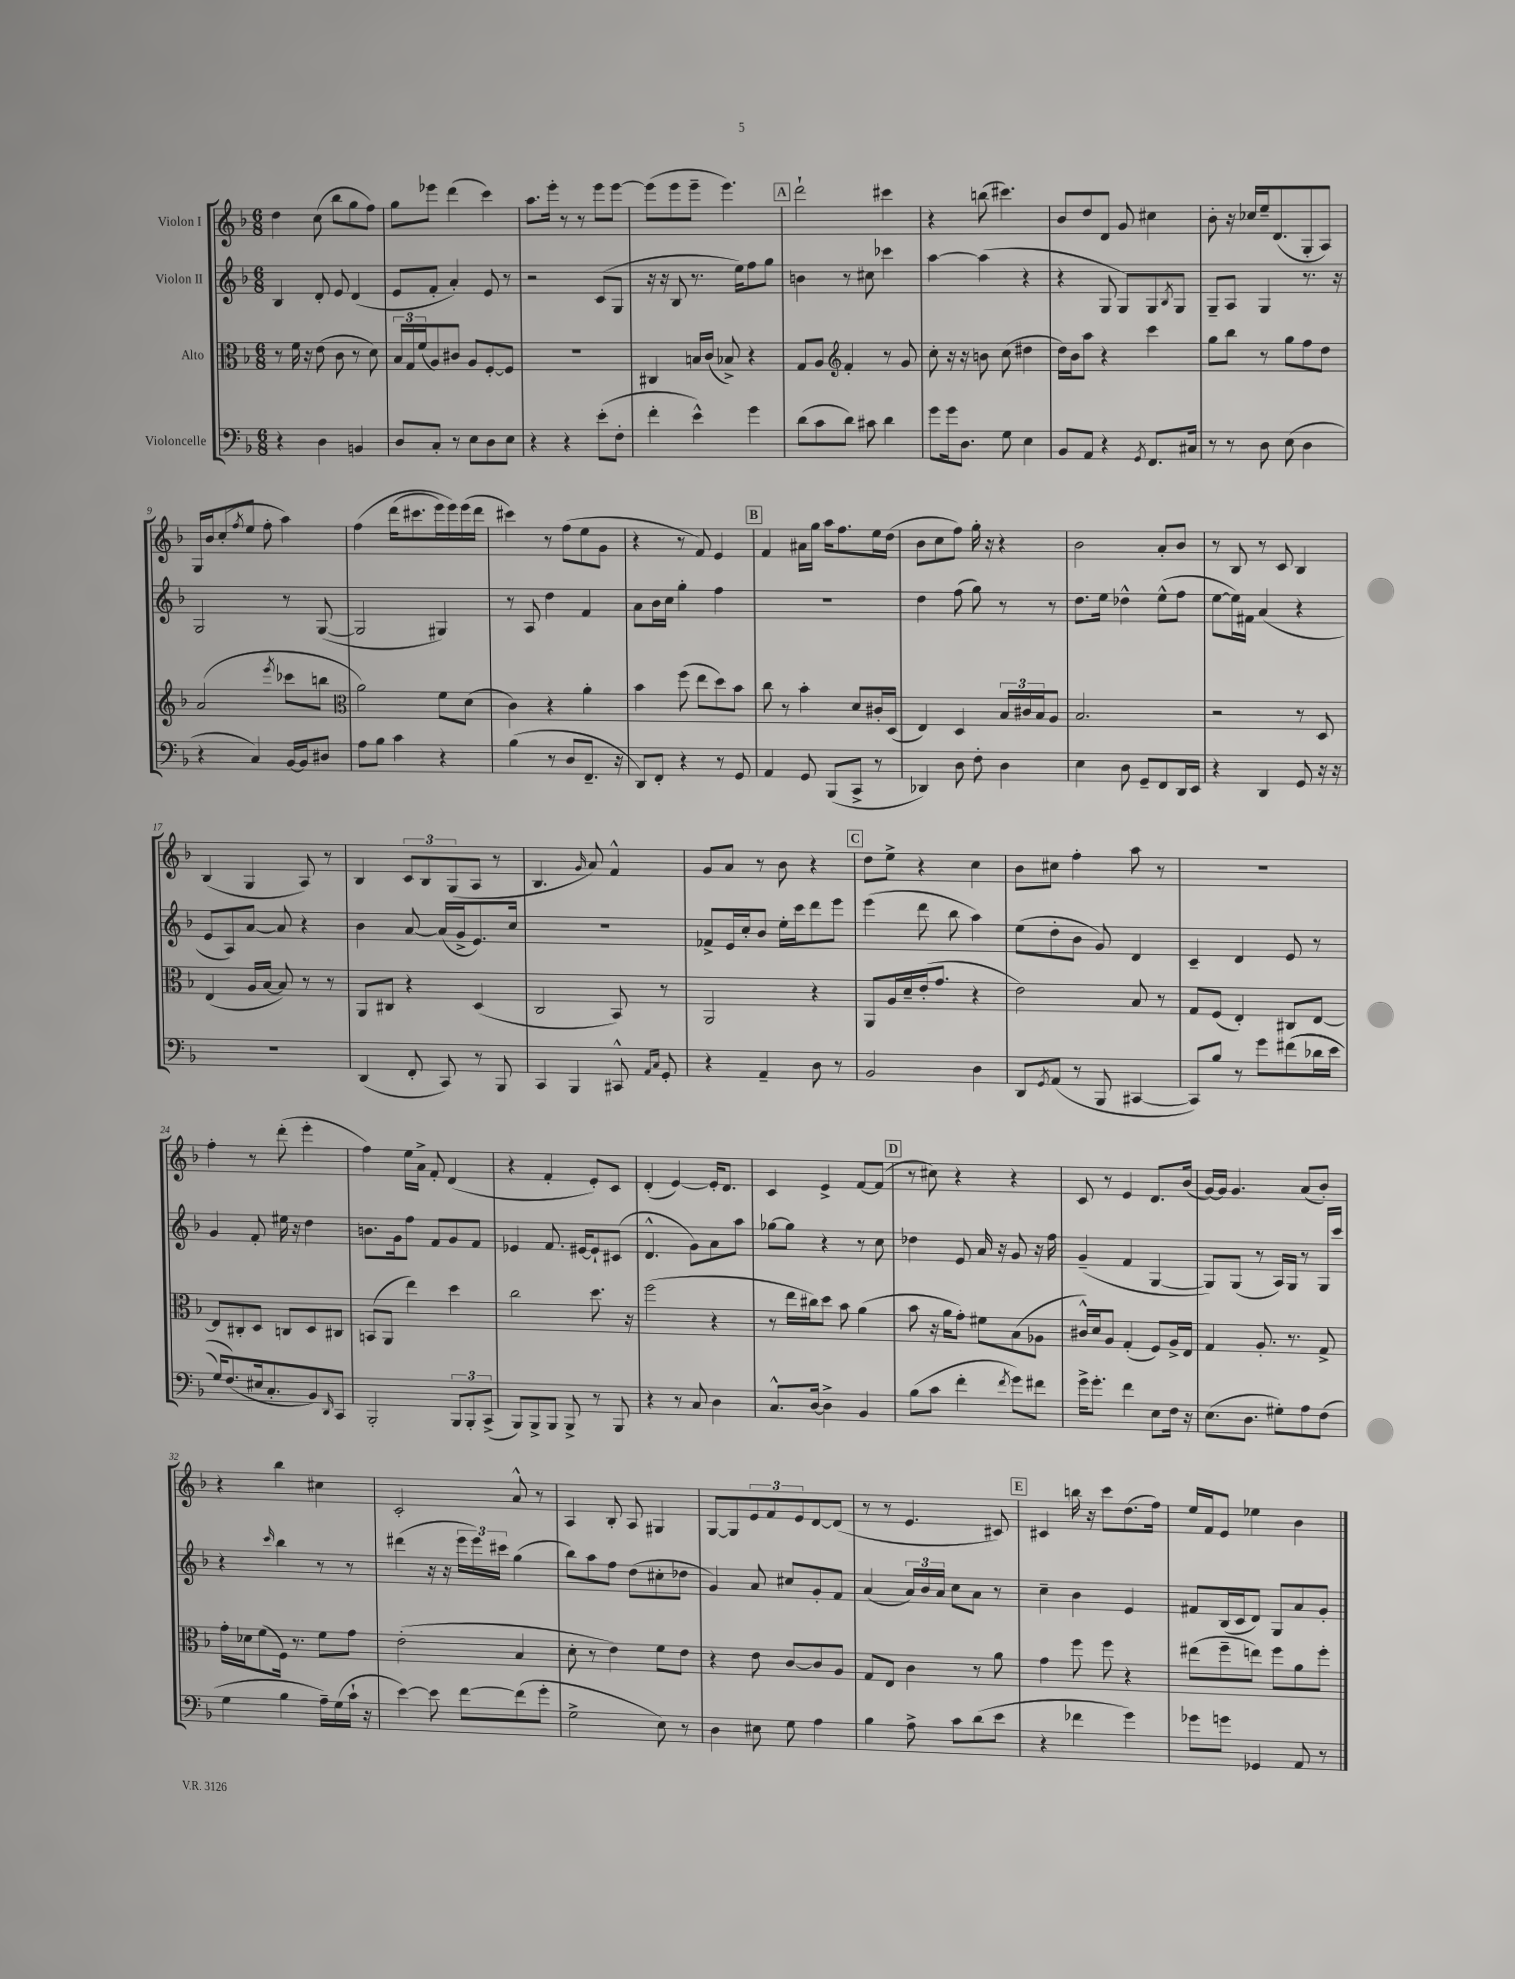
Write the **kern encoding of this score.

**kern	**kern	**kern	**kern
*staff4	*staff3	*staff2	*staff1
*clefF4	*clefC3	*clefG2	*clefG2
*k[b-]	*k[b-]	*k[b-]	*k[b-]
*M6/8	*M6/8	*M6/8	*M6/8
4r	8r	4B-	4dd
.	16f	.	.
.	16r	.	.
4D	(8e	8d'	(8cc
.	8c	8e	8bb-
4BB	8r	(4d	8gg
.	8d)	.	8ff)
=	=	=	=
8D	24B-	8e	8gg
.	24G	.	.
.	(24f	.	.
8C'	8A)	8f'	8eee-
8r	8c#	4a')	(4ddd
8E	8A	.	.
8D	[8F'	8e	4ccc)
8E	8F]	8r	.
=	=	=	=
4r	2.r	2r	8.aa
.	.	.	16eee'
4r	.	.	8r
.	.	.	8r
(8e'	.	(8c	8eee
8F'	.	8G	[8eee
=	=	=	=
4f'	4C#	16r	(8eee]
.	.	16r	.
.	.	8B-	8eee
4e^^)	16B	8.r	8eee~
.	(16c	.	.
.	8B-^)	.	4.eee)
.	.	16ee)	.
4g	4r	8ff	.
.	.	8gg	.
=	=	=	=
(8d	8G	4b	2ddd`
8c	8A	.	.
*	*clefG2	*	*
8d)	4f'	8r	.
8c#	.	8cc#	.
4d	8r	4ccc-	4ccc#
.	8g	.	.
=	=	=	=
8g	8cc'	[4aa	4r
16g	16r	.	.
8.D	16r	.	.
.	8b	(4aa]	(8bb
8G	(8cc	.	4.ccc#)
4E	4dd#	4r	.
=	=	=	=
8BB-	16dd)	4r	8b-
.	16b-	.	.
8AA	8aa	.	8dd
4r	4r	8G	8d
.	.	8G)	8g
8qGG	.	.	.
8.FF	4ccc	8G	4cc#
.	.	8qB-	.
.	.	8G	.
16C#	.	.	.
=	=	=	=
8r	8gg	8G~	8b-'
8r	8bb-	8A	16r
.	.	.	16cc-
8D	8r	4G	16ee~
.	.	.	(8.d
(8E	8gg	.	.
4D	8ff	8.r	8G'
.	8dd	.	8A)
.	.	16r	.
=	=	=	=
4r	(2a	2G	16G
.	.	.	16b-
.	.	.	(8cc'
.	.	.	8qff
4C)	.	.	8ee
.	.	.	8ff'
.	8qeee	.	.
[16BB-	8ccc-	8r	4aa)
16BB-]	.	.	.
8D#	8bb	([8G	.
=	=	=	=
*	*clefC3	*	*
8A	2a)	2G]	&(4ff
8B-	.	.	.
4c	.	.	(16ddd
.	.	.	8.ccc#
4r	8f	4G#)	16eee)
.	.	.	16eee&)
.	(8d	.	(16eee
.	.	.	16ddd
=	=	=	=
(4B-	4c)	8r	4ccc#)
.	.	8A	.
8r	4r	4dd	8r
8D	.	.	(8ff
8.FF~	4a'	4f	8ee
.	.	.	8g
16r	.	.	.
=	=	=	=
8DD)	4b-	8a	4r
8FF'	.	16b-	.
.	.	16cc	.
4r	(8ff	4gg'	8r
.	8ee	.	8f)
8r	8dd)	4ff	4e
8GG	8b-	.	.
=	=	=	=
4AA	8cc	2.r	4f
.	8r	.	.
8GG	4b-'	.	16a#
.	.	.	16gg
(8BBB-	.	.	16aa
.	.	.	8.ff
8CC^	8d	.	.
8r	16c#'	.	16ee
.	(16D	.	(16dd
=	=	=	=
4DD-)	4E)	4dd	8b-
.	.	.	8cc
8D	4D	(8ff	8ff)
8F'	.	8gg)	16gg'
.	.	.	16r
4D	24B-	8r	4r
.	24c#	.	.
.	24B-	.	.
.	8A	8r	.
=	=	=	=
4E	2.B-	8.dd	2b-
.	.	16ee	.
8D	.	4dd-^^	.
8GG~	.	.	.
8FF	.	(8ee^^	8a'
16DD	.	8ff	8b-
16EE	.	.	.
=	=	=	=
4r	2r	[8ee	8r
.	.	16ee])	8B-
.	.	16f#	.
4DD	.	(4a	8r
.	.	.	8c
8GG	8r	4r	4B-
16r	8D	.	.
16r	.	.	.
=	=	=	=
2.r	(4E	8e	(4B-
.	.	8A)	.
.	16A	[8a	4G
.	[16B-	.	.
.	8B-])	8a]	.
.	8r	4r	8A)
.	8r	.	8r
=	=	=	=
(4DD	8AA	4b-	4B-
.	8C#	.	.
8FF'	4r	[8a	12c
.	.	.	12B-
8CC)	.	(16a]	.
.	.	.	(12G
.	.	16g^	.
8r	(4D	8.e)	8A
8BBB-	.	.	8r
.	.	16cc	.
=	=	=	=
4CC	2C	2.r	4.B-
4BBB-	.	.	.
.	.	.	16qqg
.	.	.	8a)
8CC#^^	8BB-)	.	4f^^
16qqAA	.	.	.
16qqC	.	.	.
8GG'	8r	.	.
=	=	=	=
4r	2AA	8f-^	8g
.	.	16e	8a
.	.	16cc'	.
4AA~	.	8b-	8r
.	.	16ee'	8b-
.	.	16ccc	.
8D	4r	8ddd	4r
8r	.	8eee	.
=	=	=	=
2BB-	8AA	(4eee	8dd
.	16A	.	8ee^
.	16d~	.	.
.	(16e'	8ddd	4r
.	8.g	.	.
.	.	8bb-	.
4D	4r	4aa)	4cc
=	=	=	=
8DD	2e)	(8ee	8b-
8qGG	.	.	.
(8AA	.	8dd'	8cc#
8r	.	8b-	4ff'
8BBB-	.	8g)	.
[4CC#	8B-	4d	8aa
.	8r	.	8r
=	=	=	=
8CC#])	8G	4c~	2.r
8B-	(8F	.	.
8r	4E')	4d	.
8g	.	.	.
&((8f#	8C#	8e	.
16d-	[8E	8r	.
16e	.	.	.
=	=	=	=
16G)	8E]	4g	4ff'
(8.F&)	.	.	.
.	8C#'	.	.
16E#	8D	8f'	8r
8.C'	.	.	.
.	8C	16ee#	(8ddd'
.	.	16r	.
8BB-)	8D	4dd	4eee'
16qqDD	.	.	.
8CC	8C#	.	.
=	=	=	=
2BBB-'	(8BB	8.b	4ff)
.	8AA	.	.
.	.	16g	.
.	4ee)	8ff	16ee
.	.	.	16a^
.	.	8f	8f'
12BBB-	4dd	8g	(4d
12BBB-'	.	.	.
.	.	8f	.
(12CC^	.	.	.
=	=	=	=
8BBB-)	2cc	4e-	4r
8BBB-^	.	.	.
8BBB-	.	8.f	4f'
8BBB-^	.	.	.
.	.	[16e#	.
8r	8.dd	8e#`]	8e')
8BBB-	.	(8c#	8c
.	16r	.	.
=	=	=	=
4r	(2ff	4.d^^	(4d'
8r	.	.	[4e)
8C	.	8g)	.
4D	4r	8a	16e']
.	.	.	8.d
.	.	8aa	.
=	=	=	=
8.C^^	8r	[8gg-	4c
.	16ee	8gg-]	.
[16D	16cc#)	.	.
4D^]	8dd	4r	4e^
.	8b-	.	.
4BB-	(4a	8r	[8f
.	.	8cc	(8f]
=	=	=	=
(8B-	8b-	4dd-	8r
8c	16r	.	8cc#)
.	16a	.	.
4f'	8g')	8e	4r
.	8f#	16a	.
.	.	16r	.
8qf	.	.	.
8g)	(8B-	8g	4r
8f#	8A-	16r	.
.	.	16ff	.
=	=	=	=
16g^	16c#^^)	(4g~	8c
8.g'	16d	.	.
.	8A	.	8r
4f	(4G'	4f	4e
8E	8F)	[4G	8.d
16F	16A^	.	.
16r	16E	.	(16b-
=	=	=	=
(8.E	4G	8G])	[16g)
.	.	.	16g]
.	.	(8G	4.g
8.D	.	.	.
.	8.A'	8r	.
8G#')	.	16A)	.
.	8.r	16G	.
8A	.	8r	(8a
(8F	8G^	16G	8b-')
.	.	16ccc	.
=	=	=	=
4G	16g'	4r	4r
.	16d-	.	.
.	(8f	.	.
.	.	16qqccc	.
4B-	16F)	4bb-	4bb-
.	8.r	.	.
16A~)	8f	8r	4cc#
(16G	.	.	.
16c`	8g	8r	.
16r	.	.	.
=	=	=	=
[4e)	(2e'	(4ddd#	2c'
8e]	.	16r	.
.	.	16r	.
[8f	.	24eee	.
.	.	24eee)	.
.	.	24ccc#	.
(8f]	4B-	(4gg	8a^^
8g'	.	.	8r
=	=	=	=
2G^	8d'	8bb-)	4A
.	8r	8aa	.
.	4e)	8ff	8B-'
.	.	(8dd	8A
8E)	8f	8cc#'	4G#
8r	8e	8dd-	.
=	=	=	=
4D	4r	4g)	[8G
.	.	.	8G]
8E#	8e	8a	12e
.	.	.	12f
8G	[8c	8cc#	.
.	.	.	12e
4A	8c]	8g'	[8d
.	8A	8f	(8d]
=	=	=	=
4B-	8G	(4a	8r
.	8E	.	8r
8A^	4c	24a)	4.e
.	.	24b-	.
.	.	24a	.
8c	.	8cc	.
(8d	8r	8a	.
8e	8a	8r	8c#)
=	=	=	=
4r	4g	4cc~	4c#
4f-	8ff	4b-	16bb
.	.	.	16r
.	8ff	.	8ccc
4g)	4r	4e	(8.dd
.	.	.	16ff)
=	=	=	=
8g-	(8ee#	8f#	16ee
.	.	.	16f
8g	8ff~	(16B-	8e
.	.	16c	.
4GG-	8ee)	8d)	4ee-
.	8ff	8G	.
8AA	8a	8a	4b-
8r	8ff'	8g'	.
==	==	==	==
*-	*-	*-	*-
